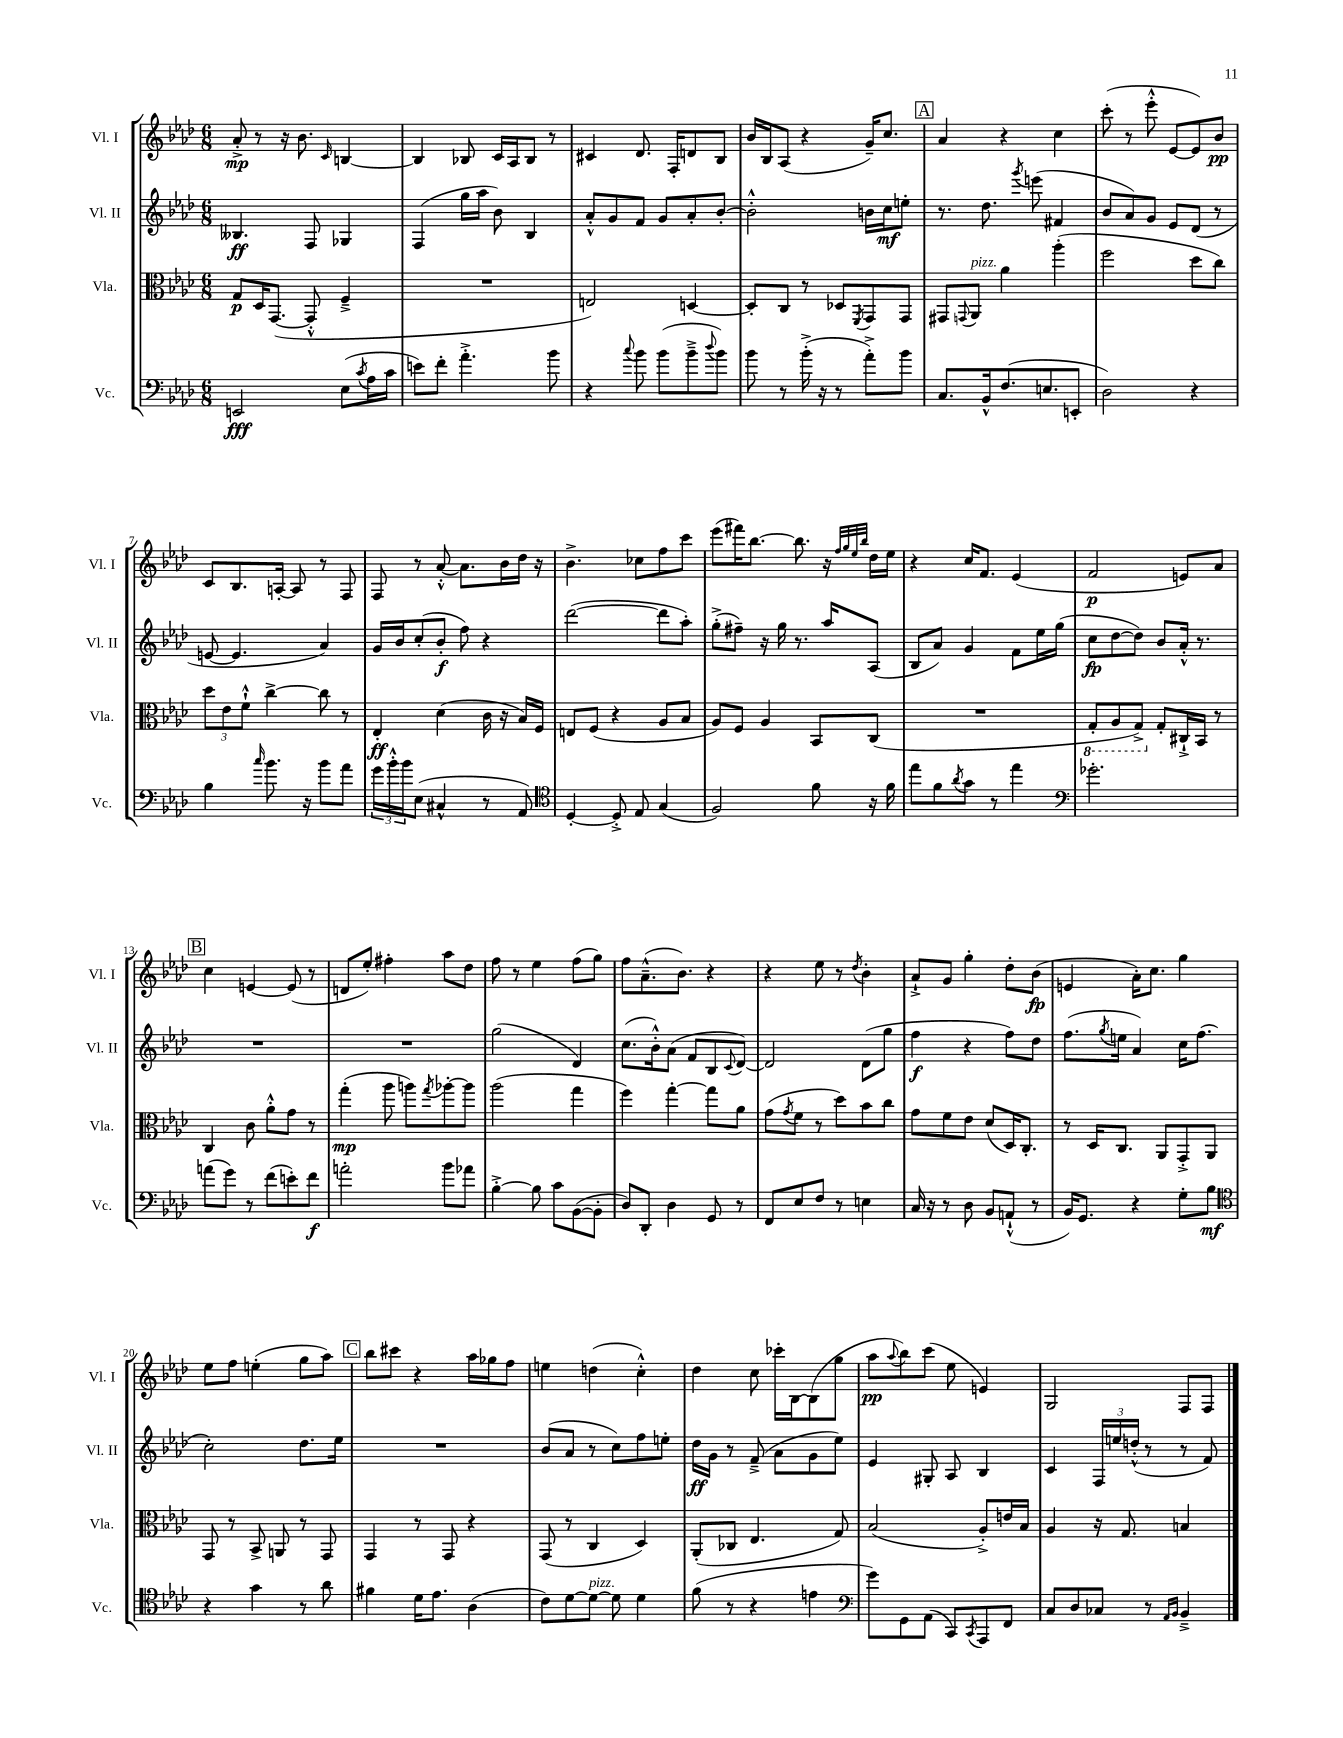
<<
\new StaffGroup <<
\new Staff = "s0" \with { instrumentName = "Vl. I" shortInstrumentName = "Vl. I" } {
    \clef treble \key aes \major \numericTimeSignature \time 6/8
    aes'8-.->\mp r8 r16 bes'8. \grace { c'16 } b4~ |
    b4 bes8 c'16 aes16 bes8 r8 |
    cis'4 des'8. f16-. d'8 bes8 |
    bes'16 bes16 aes8( r4 g'16--) c''8. |
    \mark \markup { \box "A" } aes'4 r4 c''4 |
    c'''8-.( r8 ees'''8-.-^ ees'8~ ees'8) bes'8\pp |
    c'8 bes8. a16~-. a8 r8 f8 |
    f8 r8 aes'8~-.-^ aes'8. bes'16 des''16 r16 |
    bes'4.-> ces''8 f''8 c'''8 |
    ees'''8( fis'''16) bes''8.~ bes''8. r16 \grace { f''32 g''32 ees''32 bes''32 } des''16 ees''16 |
    r4 c''16 f'8. ees'4( |
    f'2\p e'8) aes'8 |
    \mark \markup { \box "B" } c''4 e'4~ e'8( r8 |
    d'8 ees''8-.) fis''4-. aes''8 des''8 |
    f''8 r8 ees''4 f''8( g''8) |
    f''8 aes'8.---^( bes'8.) r4 |
    r4 ees''8 r8 \acciaccatura { des''8 } bes'4-. |
    aes'8-!-> g'8 g''4-. des''8-. bes'8\fp( |
    e'4 aes'16-.) c''8. g''4 |
    ees''8 f''8 e''4-.( g''8 aes''8) |
    \mark \markup { \box "C" } bes''8 cis'''8 r4 aes''16 ges''16 f''8 |
    e''4 d''4( c''4-.-^) |
    des''4 c''8 ces'''16-. bes16~ bes8( g''8 |
    aes''8\pp \appoggiatura { aes''8 } bes''8) c'''8( ees''8 e'4) |
    g2 f8 f8 \bar "|." |
}
\new Staff = "s1" \with { instrumentName = "Vl. II" shortInstrumentName = "Vl. II" } {
    \clef treble \key aes \major \numericTimeSignature \time 6/8
    beses4.\ff f8 ges4 |
    f4( g''16 aes''16 bes'8) bes4 |
    aes'8-.-^ g'8 f'8 g'8 aes'8-. bes'8~-. |
    bes'2-.-^ b'16 c''16\mf e''8-. |
    \mark \markup { \box "A" } r8. des''8. \acciaccatura { g'''8 } e'''8( fis'4 |
    bes'8 aes'8) g'8 ees'8 des'8( r8 |
    e'8~ e'4. aes'4) |
    g'16 bes'16 c''8-.( bes'8-.\f f''8) r4 |
    des'''2~( des'''8 aes''8-.) |
    g''8-.->( fis''8--) r16 g''16 r8. aes''16 aes8( |
    bes8 aes'8) g'4 f'8 ees''16 g''16( |
    c''8\fp des''8~ des''8) bes'8 aes'16-.-^ r8. |
    \mark \markup { \box "B" } R2. |
    R2. |
    g''2( des'4) |
    c''8.( bes'16-.-^) aes'8( f'8 bes8 \appoggiatura { c'8 } des'8~) |
    des'2 des'8( g''8 |
    f''4\f r4 f''8) des''8 |
    f''8.( \acciaccatura { g''8 } e''16 aes'4) c''16 f''8.( |
    c''2-.) des''8. ees''16 |
    \mark \markup { \box "C" } R2. |
    bes'8( aes'8 r8 c''8) f''8 e''8-. |
    des''16\ff g'16 r8 f'8--->( aes'8 g'8 ees''8) |
    ees'4 gis8-. aes8 bes4 |
    c'4 \tuplet 3/2 { f16 e''16 d''16-.-^( } r8 r8 f'8) \bar "|." |
}
\new Staff = "s2" \with { instrumentName = "Vla." shortInstrumentName = "Vla." } {
    \clef alto \key aes \major \numericTimeSignature \time 6/8
    g8\p des16 g,8.~( g,8-.-^ f4---> |
    R2. |
    e2) d4~ |
    d8-. c8 r8 des8 \acciaccatura { f,8 } g,8 g,8 |
    \mark \markup { \box "A" } gis,8 \appoggiatura { g,8 } aes,8^\markup { \italic "pizz." } aes'4 aes''4-.( |
    f''2 des''8 c''8) |
    \tuplet 3/2 { des''8 ees'8 f'8-!-^ } c''4~-> c''8 r8 |
    ees4-.\ff des'4( c'16 r16 bes16) f16 |
    e8 f8( r4 aes8 bes8 |
    aes8) f8 aes4 bes,8 c8( |
    R2. |
    \ottava #-1 g,8-. aes,8 g,8->) \ottava #0 g8-. cis16-!-> bes,16 r8 |
    \mark \markup { \box "B" } c4 c'8 aes'8-.-^ g'8 r8 |
    g''4-.\mp( aes''8 a''8) \acciaccatura { g''8 } aes''8~-. aes''8 |
    aes''2( g''4 |
    f''4) g''4~-. g''8 aes'8 |
    g'8( \acciaccatura { g'8 } f'8 r8 des''8) bes'8 c''8 |
    g'8 f'8 ees'8 des'8( des16) c8.-. |
    r8 des16 c8. aes,8 g,8-.-> aes,8 |
    g,8 r8 bes,8-> a,8 r8 g,8 |
    \mark \markup { \box "C" } g,4 r8 g,8 r4 |
    g,8( r8 c4 des4) |
    aes,8-.( ces8 ees4. g8) |
    bes2( aes8-.->) e'16 bes16 |
    aes4 r16 g8. b4 \bar "|." |
}
\new Staff = "s3" \with { instrumentName = "Vc." shortInstrumentName = "Vc." } {
    \clef bass \key aes \major \numericTimeSignature \time 6/8
    e,2\fff ees8( \acciaccatura { c'8 } aes16 c'16 |
    e'8) f'8-. aes'4.-.-> bes'8 |
    r4 \appoggiatura { c''8 } bes'8 bes'8( bes'8---> \appoggiatura { des''8 } bes'8) |
    bes'8 r8 bes'16-.->( r16 r8 aes'8-.->) bes'8 |
    \mark \markup { \box "A" } c8. bes,16-^ f8.( e8. e,8-. |
    des2) r4 |
    bes4 \grace { c''16 } bes'8. r16 bes'8 aes'8 |
    \tuplet 3/2 { g'16 bes'16-.-^ bes'16 } ees8( cis4-^ r8 aes,8) |
    \clef tenor des4~-. des8-.-> ees8 g4( |
    f2) f'8 r16 f'16 |
    ees''8 f'8 \acciaccatura { aes'8 } g'8 r8 ees''4 |
    \clef bass ges'2.-. |
    \mark \markup { \box "B" } a'8( g'8) r8 f'8( e'8-.) f'8\f |
    a'2-. bes'8 aes'8 |
    bes4~-.-> bes8 c'8 bes,8~( bes,8-. |
    des8) des,8-. des4 g,8 r8 |
    f,8 ees8 f8 r8 e4 |
    c16 r16 r8 des8 bes,8 a,8-!-^( r8 |
    bes,16) g,8. r4 g8-. bes8\mf |
    \clef tenor r4 g'4 r8 aes'8 |
    \mark \markup { \box "C" } fis'4 des'16 ees'8. aes4( |
    c'8) des'8~ des'8~^\markup { \italic "pizz." } des'8 des'4 |
    f'8( r8 r4 e'4 |
    \clef bass g'8) g,8 aes,8( c,8) \acciaccatura { c,8 } aes,,8 f,8 |
    c8 des8 ces8 r8 \grace { aes,16 bes,16 } bes,4---> \bar "|." |
}
>>
>>
